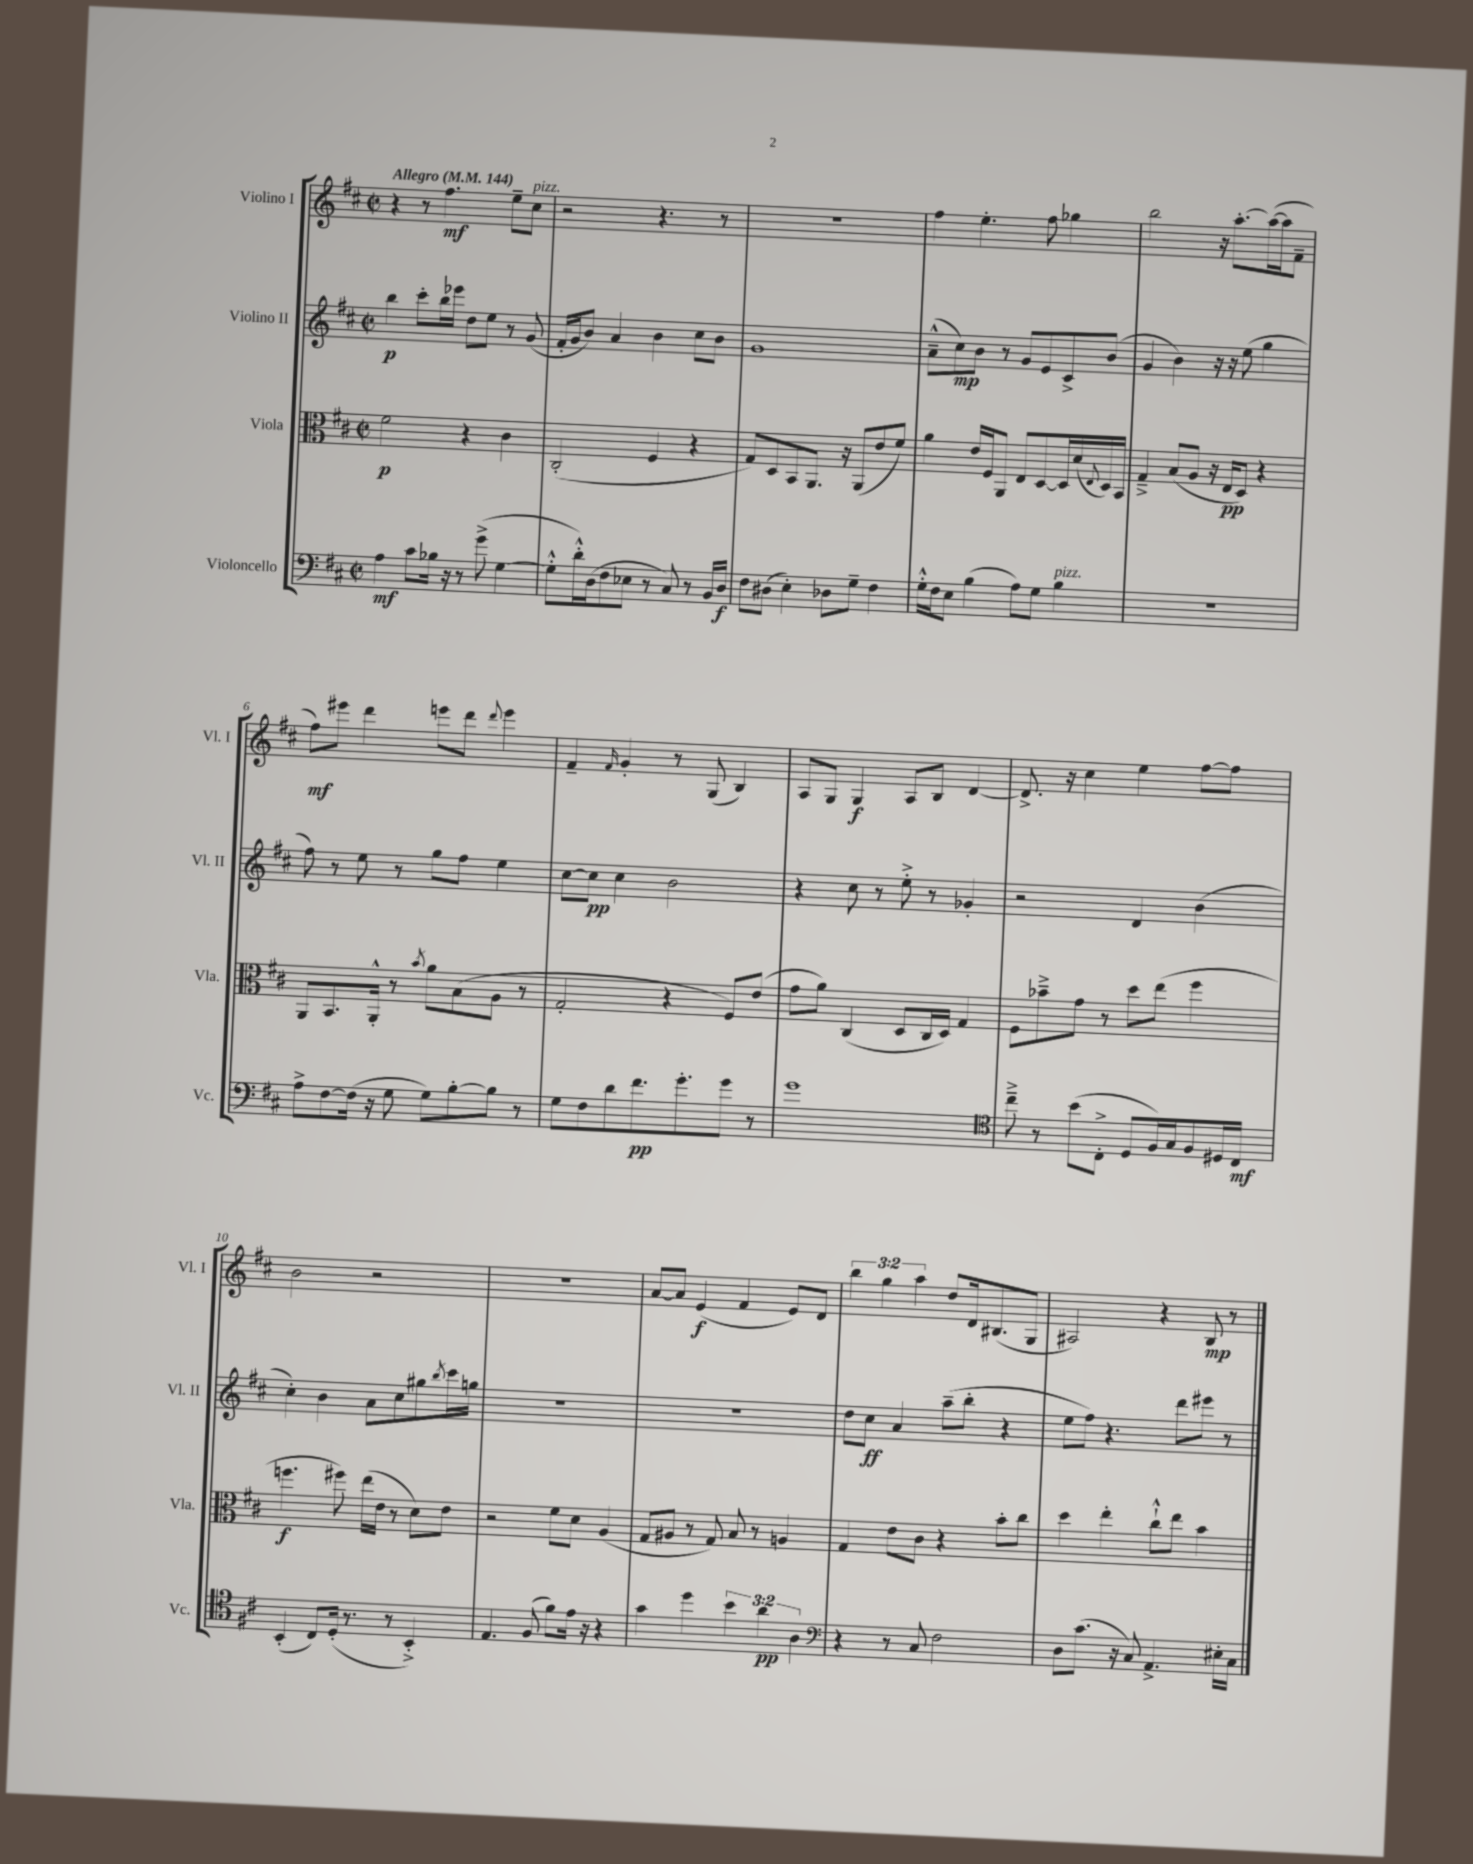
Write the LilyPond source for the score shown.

<<
\new StaffGroup <<
\new Staff = "s0" \with { instrumentName = "Violino I" shortInstrumentName = "Vl. I" } {
    \clef treble \key d \major \defaultTimeSignature \time 2/2 \override Staff.TupletNumber.text = #tuplet-number::calc-fraction-text \tempo "Allegro" 4 = 144
    r4 r8 fis''4.\mf e''8-- cis''8^\markup { \italic "pizz." } |
    r2 r4. r8 |
    R1 |
    fis''4 e''4.-. fis''8 ges''4 |
    b''2 r16 a''8.~-. a''16~( a''16 fis'8-- |
    fis''8\mf) eis'''8 d'''4 e'''8 d'''8 \appoggiatura { d'''8 } e'''4 |
    fis'4-- \grace { fis'16 } g'4-. r8 g8( b4) |
    a8 g8 g4\f a8 b8 d'4~ |
    d'8.-> r16 cis''4 e''4 fis''8~ fis''8 |
    b'2 r2 |
    r1 |
    a'8~ a'8 e'4\f( fis'4 e'8) d'8 |
    \tuplet 3/2 { b''4 g''4 a''4 } d''8 d'16 bis8.( g8 |
    ais2) r4 b8\mp r8 \bar "|." |
}
\new Staff = "s1" \with { instrumentName = "Violino II" shortInstrumentName = "Vl. II" } {
    \clef treble \key d \major \defaultTimeSignature \time 2/2
    b''4\p cis'''8-. b''16 ees'''16 d''8 e''8 r8 g'8( |
    fis'16-. g'16 b'8) a'4 b'4 cis''8 b'8 |
    g'1 |
    a'8---^( cis''8\mp) b'8 r8 g'8 e'8 cis'8-> b'8( |
    g'4 b'4) r16 r16 e''8( g''4 |
    fis''8) r8 e''8 r8 g''8 fis''8 e''4 |
    cis''8~ cis''8\pp cis''4 b'2 |
    r4 cis''8 r8 e''8-.-> r8 ges'4-. |
    r2 d'4 b'4( |
    cis''4-.) b'4 a'8 cis''8 gis''8 \acciaccatura { b''8 } cis'''16 g''16 |
    R1 |
    R1 |
    d''8 cis''8\ff a'4 a''8--( b''8-. r4 |
    e''8 fis''8) r4. d'''8 eis'''8 r8 \bar "|." |
}
\new Staff = "s2" \with { instrumentName = "Viola" shortInstrumentName = "Vla." } {
    \clef alto \key d \major \defaultTimeSignature \time 2/2
    fis'2\p r4 cis'4 |
    cis2-.( fis4 r4 |
    g8) d8 b,8 a,8. r16 a,8( e'8 fis'8) |
    a'4 e'16 fis16 a,8 e8 d8~ d16 d'16( \appoggiatura { e8 } d16) b,16 |
    g4---> b8( a8 r16 e16\pp d8) r4 |
    a,8 b,8. a,16-.-^ r8 \acciaccatura { b'8 } a'8 b8( a8 r8 |
    g2-. r4 fis8) e'8( |
    g'8 a'8) cis4( d8 cis16 d16) g4 |
    fis8 bes'8---> g'8 r8 d''8 e''8( fis''4 |
    f''4.\f fis''8) e''16( e'16 r8 d'8) e'8 |
    r2 fis'8 d'8 a4( |
    g8 ais8 r8 g8) b8 r8 a4 |
    g4 e'8 cis'8 r4 b'8-. cis''8 |
    d''4 e''4-. cis''8-!-^ e''8 b'4 \bar "|." |
}
\new Staff = "s3" \with { instrumentName = "Violoncello" shortInstrumentName = "Vc." } {
    \clef bass \key d \major \defaultTimeSignature \time 2/2 \override Staff.TupletNumber.text = #tuplet-number::calc-fraction-text
    a4\mf cis'8 bes16 r16 r8 g'8->( g4~ |
    g8-.-^ d'16-.-^) d16( fis8 ees8 r8 cis8) r8 b,16 d16\f |
    fis8 dis8( e4-.) des8 g8-- fis4 |
    g16-.-^ fis16 e8 b4( a8) g8 b4^\markup { \italic "pizz." } |
    r1 |
    a8-> fis8~ fis16( r16 g8 g8) b8~-. b8 r8 |
    g8 fis8 d'8 fis'8.\pp g'8.-. g'8 r8 |
    g'1 |
    \clef tenor cis''8---> r8 b'8( cis8-.-> d8 fis16) g16 fis8 dis16 cis16\mf |
    b,4-.( cis8) d16-.( r8. r8 b,4-.->) |
    e4. fis8( fis'8) e'16 r16 r4 |
    g'4 d''4 \tuplet 3/2 { b'4 a'4\pp a4 } |
    \clef bass r4 r8 cis8 fis2 |
    d8 cis'8.( r16 cis8) a,4.-> eis16-. cis16 \bar "|." |
}
>>
>>
